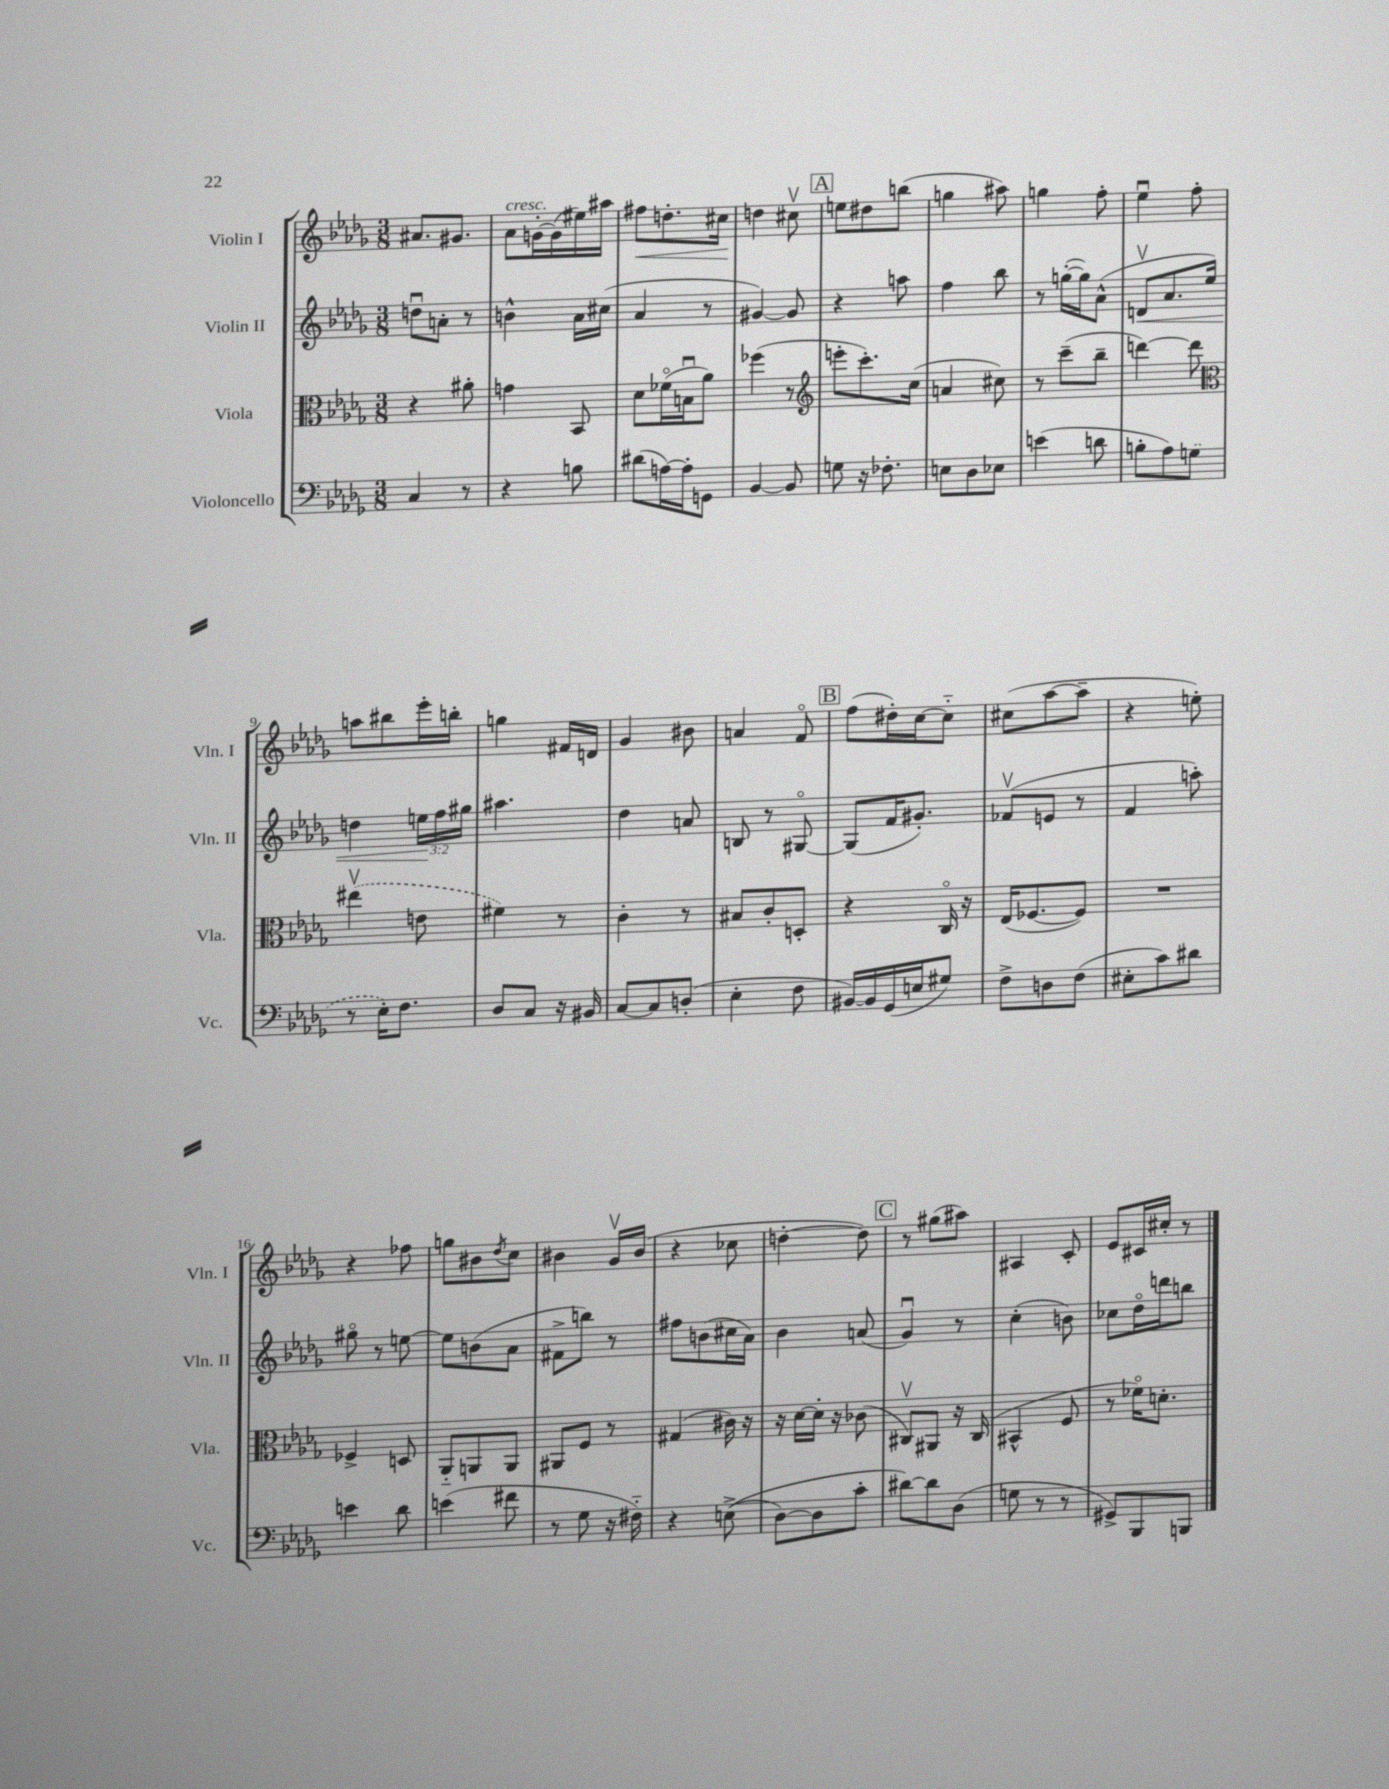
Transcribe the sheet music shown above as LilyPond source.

<<
\new StaffGroup <<
\new Staff = "s0" \with { instrumentName = "Violin I" shortInstrumentName = "Vln. I" } {
    \clef treble \key des \major \numericTimeSignature \time 3/8
    ais'8. gis'8. |
    aes'8^\markup { \italic "cresc." } g'16~-. g'16( eis''16) ais''16 |
    fis''8\< d''8.-. cis''16\! |
    d''4 cis''8\upbow |
    \mark \markup { \box "A" } e''8 dis''8 b''8( |
    g''4 ais''8) |
    g''4 f''8-. |
    ees''4\downbow f''8-. |
    a''8 bis''8 ees'''16-. b''16-. |
    g''4 fis'16 d'16 |
    ges'4 bis'8 |
    a'4 f'8\flageolet |
    \mark \markup { \box "B" } f''8( dis''16-.) c''16~ c''8-_ |
    cis''8( aes''8~ aes''8-- |
    r4 e''8-.) |
    r4 fes''8 |
    g''8 bis'8 \acciaccatura { des''8 } c''8 |
    bis'4 ges'16\upbow bis'16( |
    r4 ces''8 |
    d''4~-. d''8) |
    \mark \markup { \box "C" } r8 gis''8( ais''8) |
    ais4 c'8-. |
    ees'8 cis'16 cis''16-. r8 \bar "|." |
}
\new Staff = "s1" \with { instrumentName = "Violin II" shortInstrumentName = "Vln. II" } {
    \clef treble \key des \major \numericTimeSignature \time 3/8 \override Staff.TupletNumber.text = #tuplet-number::calc-fraction-text
    d''8\downbow a'8-. r8 |
    b'4-^ aes'16 cis''16( |
    aes'4 r8 |
    gis'4~) gis'8 |
    \mark \markup { \box "A" } r4 a''8 |
    f''4 bes''8 |
    r8 g''16~-.( g''16) aes'8-^( |
    d'8\upbow\< aes'8. ees''16) |
    d''4 \tuplet 3/2 { e''16\! f''16 gis''16 } |
    ais''4. |
    des''4 a'8 |
    b8 r8 gis8~\flageolet |
    \mark \markup { \box "B" } gis8( f'16 gis'8.-.) |
    fes'8\upbow( e'8 r8 |
    f'4 a''8-.) |
    gis''8\flageolet r8 e''8~ |
    e''8 b'8( aes'8 |
    fis'8-> b''8) r8 |
    fis''8 b'8( cis''16 aes'16) |
    bes'4 a'8( |
    \mark \markup { \box "C" } ges'4\downbow) r8 |
    c''4-.( b'8) |
    ces''8 des''16\flageolet d'''16 b''8 \bar "|." |
}
\new Staff = "s2" \with { instrumentName = "Viola" shortInstrumentName = "Vla." } {
    \clef alto \key des \major \numericTimeSignature \time 3/8
    r4 ais'8-. |
    g'4 bes,8 |
    des'8 fes'16\flageolet( b16\downbow aes'8) |
    fes''4( r8 |
    \mark \markup { \box "A" } \clef treble e'''8-. c'''8.-.) c''16( |
    a'4 cis''8) |
    r8 c'''8--( bes''8-- |
    d'''4~) d'''8 |
    \clef alto \once \slurDashed eis''4\upbow( e'8 |
    fis'4) r8 |
    c'4-. r8 |
    bis8 c'8-. d8-. |
    \mark \markup { \box "B" } r4 c16\flageolet r16 |
    ees16( fes8.~ fes8) |
    R4. |
    fes4-> d8 |
    aes,8-_ a,8 a,8 |
    ais,8 f8 r8 |
    gis4( cis'16) r16 |
    r16 des'16~ des'16-. r16 ces'8( |
    \mark \markup { \box "C" } cis8\upbow) ais,8 r16 cis16( |
    bis,4-^ f8 |
    r8 fes'16\flageolet) d'8.-. \bar "|." |
}
\new Staff = "s3" \with { instrumentName = "Violoncello" shortInstrumentName = "Vc." } {
    \clef bass \key des \major \numericTimeSignature \time 3/8
    c4 r8 |
    r4 b8 |
    dis'8( a16~) a16-. g,8 |
    bes,4~ bes,8 |
    \mark \markup { \box "A" } g8 r16 fes8.-. |
    e8 des8 ees8 |
    e'4( d'8 |
    b8-. aes8) \once \slurDashed g8( |
    r8 ees16-.) f8. |
    des8 c8 r16 bis,16 |
    c8~ c8 d8-.( |
    ees4-. f8 |
    \mark \markup { \box "B" } bis,16~) bis,16 ges,16( e16 gis8) |
    f8-> d8 f8( |
    eis8-. c'8) dis'8 |
    e'4 des'8 |
    e'4( fis'8 |
    r8 ges8 r16 fis16-_) |
    r4 e8->(\( |
    des8~) des8 c'8-. |
    \mark \markup { \box "C" } dis'8~\) dis'8 des8( |
    g8 r8 r8 |
    gis,8->) bes,,8 b,,8 \bar "|." |
}
>>
>>
